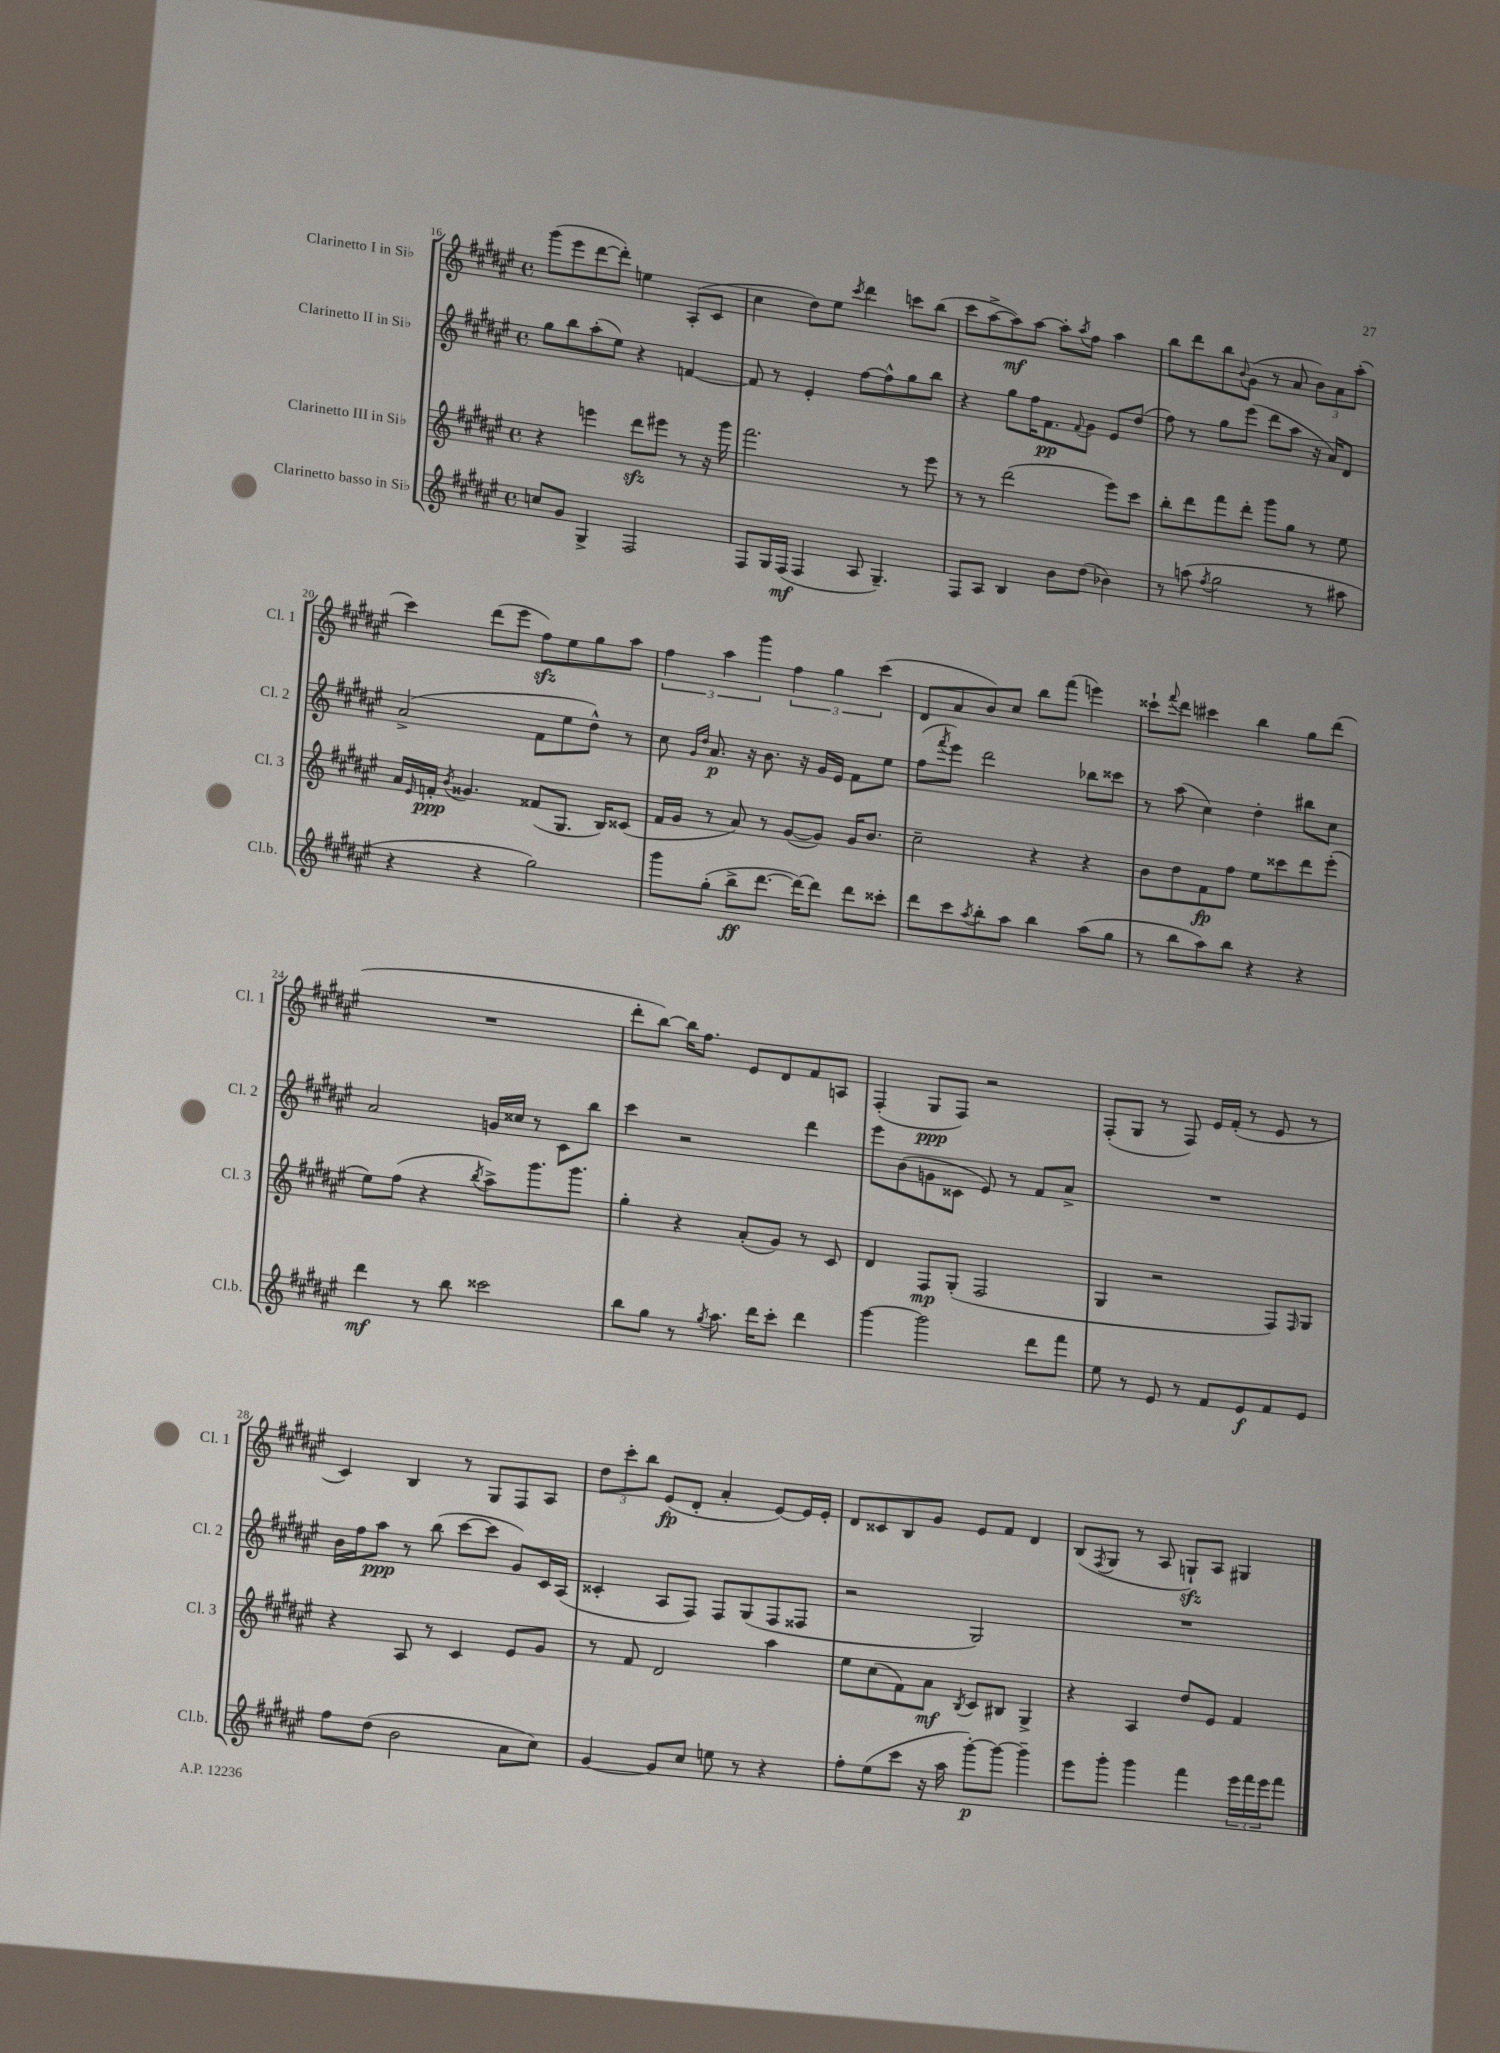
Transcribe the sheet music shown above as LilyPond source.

<<
\new StaffGroup <<
\new Staff = "s0" \with { instrumentName = "Clarinetto I in Sib" shortInstrumentName = "Cl. 1" } {
    \clef treble \key fis \major \defaultTimeSignature \time 4/4
    gis'''8( eis'''8 dis'''8~ dis'''8-.) e''4 ais8-.( cis'8 |
    cis''4 dis''8) eis''8 \acciaccatura { cis'''8 } dis'''4 c'''8 b''8( |
    cis'''8 ais''8~-> ais''8\mf) ais''8~ ais''8-. \acciaccatura { ais''8 } fis''8 ais''4 |
    b''8 dis'''8 b''8 \appoggiatura { b'8 } gis'8( r8 ais'8 \tuplet 3/2 { b'8) ais'8 ais''8-.( } |
    cis'''4) dis'''8( eis'''8 fis''8\sfz) eis''8 gis''8 ais''8 |
    \tuplet 3/2 { fis''4 ais''4 gis'''4 } \tuplet 3/2 { fis''4 gis''4 cis'''4( } |
    dis'8 ais'8 b'8) cis''8 b''8 fis'''8( e'''4) |
    cisis'''8-! \appoggiatura { fis'''8 } dis'''8 cis'''4 b''4 gis''8 dis'''8( |
    R1 |
    dis'''8-. b''8~) b''16 fis''8. eis'8 dis'8 fis'8 a8 |
    fis4-.( gis8\ppp fis8) r2 |
    fis8-.( gis8 r8 fis8) eis'16 fis'16-.( r8 eis'8 r8 |
    cis'4) b4 r8 gis8 fis8 ais8 |
    \tuplet 3/2 { dis''8 cis'''8-. b''8 } eis'8\fp( dis'8-. ais'4-. eis'8~) eis'16 eis'16-. |
    dis'8 cisis'8 b8 gis'8 eis'8 fis'8 dis'4 |
    b8( \acciaccatura { fis8 } gis8 r8 ais8 g8-!\sfz) ais8 gis4 \bar "|." |
}
\new Staff = "s1" \with { instrumentName = "Clarinetto II in Sib" shortInstrumentName = "Cl. 2" } {
    \clef treble \key fis \major \defaultTimeSignature \time 4/4
    gis''8 b''8 ais''8-.( eis''8) r4 f'4~ |
    f'8 r8 eis'4-. fis''8~ fis''8-^ gis''8 b''8 |
    r4 gis''8 fis''16 fis'8.\pp \appoggiatura { fis'8 } gis'8 eis'8 dis''8( |
    fis''8) r8 gis''8 eis'''8( dis'''8 ais''8 r16 ais'16) dis'8 |
    ais'2->( fis'8 eis''8 dis''8-^) r8 |
    cis''8 \grace { gis'16 dis''16 } ais'8.\p r16 b'8. r16 gis'16 eis'16 fis'8 eis''8 |
    fis''8( \acciaccatura { fis'''8 } eis'''8) dis'''2 bes''8 cisis'''8 |
    r8 ais''8( cis''4) dis''4-. bis''8 cis''8 |
    ais'2 g'16 cisis''16 r8 cis'8 b''8 |
    cis'''4 r2 dis'''4 |
    eis'''8 b'8( g'8 cisis'8 eis'8) r8 fis'8 ais'8-> |
    R1 |
    b'16 fis''16 ais''8\ppp r8 b''8( cis'''8~ cis'''8 gis'8) cis'16 ais16( |
    cisis'4-. ais8 fis8) fis8 gis8( fis8 fisis8 |
    r2 gis2) |
    R1 \bar "|." |
}
\new Staff = "s2" \with { instrumentName = "Clarinetto III in Sib" shortInstrumentName = "Cl. 3" } {
    \clef treble \key fis \major \defaultTimeSignature \time 4/4
    r4 e'''4 dis'''8\sfz eis'''8 r8 r16 gis'''16 |
    fis'''2. r8 eis'''8 |
    r8 r8 dis'''2( eis'''8) cis'''8 |
    b''8-. dis'''8 fis'''8 dis'''8-. gis'''8 gis''8 r8 eis''8 |
    ais'16 \grace { eis'16 } f'16-.\ppp \acciaccatura { b'8 } gisis'4. fisis'8( gis8. b16) cisis'8( |
    fis'16 gis'16 r8 ais'8) r8 gis'8~( gis'8) gis'16 b'8. |
    cis''2-- r4 r4 |
    b'8 dis''8 fis'8\fp fis''8 eis''8 cisis'''8 dis'''8 eis'''8-.( |
    eis''8) fis''8( r4 \acciaccatura { b''8 } ais''8->) gis'''8. gis'''8. |
    gis''4-. r4 ais'8-.( gis'8) r8 cis'8 |
    dis'4 fis8\mp gis8-.( fis2 |
    gis4 r2 fis8) \grace { fis16 } gis8 |
    r4 ais8 r8 cis'4 eis'8 gis'8 |
    r8 fis'8 dis'2 ais''4 |
    eis''8 cis''8( fis'8) ais'8\mf \acciaccatura { b8 } cis'8 bis8 gis4-> |
    r4 ais4 dis''8 eis'8 fis'4 \bar "|." |
}
\new Staff = "s3" \with { instrumentName = "Clarinetto basso in Sib" shortInstrumentName = "Cl.b." } {
    \clef treble \key fis \major \defaultTimeSignature \time 4/4
    c''8 gis'8 gis4-> fis2 |
    fis8 gis16 fis16\mf( fis4 ais8 gis4.--) |
    fis8 ais8 b4 b'8 dis''8( bes'4) |
    r8 a''8( \acciaccatura { fis''8 } gis''2 r8 ais''8 |
    r4 r4 gis''2) |
    gis'''8 gis''8-.( b''8->\ff dis'''8.~ dis'''16~) dis'''8 dis'''8 cisis'''8-. |
    dis'''8 cis'''8 \acciaccatura { ais''8 } b''8-. ais''8 b''4 ais''8( gis''8 |
    r8 b''8 ais''8) b''8 r4 r4 |
    dis'''4\mf r8 b''8 cisis'''2 |
    b''8 gis''8 r8 \acciaccatura { gis''8 } ais''8. dis'''16 cis'''8-. dis'''4 |
    gis'''4~ gis'''2 dis'''8 fis'''8 |
    eis''8 r8 eis'8 r8 fis'8 eis'8\f fis'8 eis'8 |
    fis''8 dis''8( b'2 ais'8 cis''8) |
    gis'4~ gis'8 cis''8 e''8 r8 r4 |
    fis''8-. eis''8( cis'''8 r16 ais''16 gis'''8~-.\p) gis'''8~ gis'''4-- |
    eis'''8 gis'''8-. gis'''4 fis'''4 \tuplet 3/2 { eis'''16 fis'''16 eis'''16 } fis'''8 \bar "|." |
}
>>
>>
\layout { \context { \Score currentBarNumber = #16 } }
